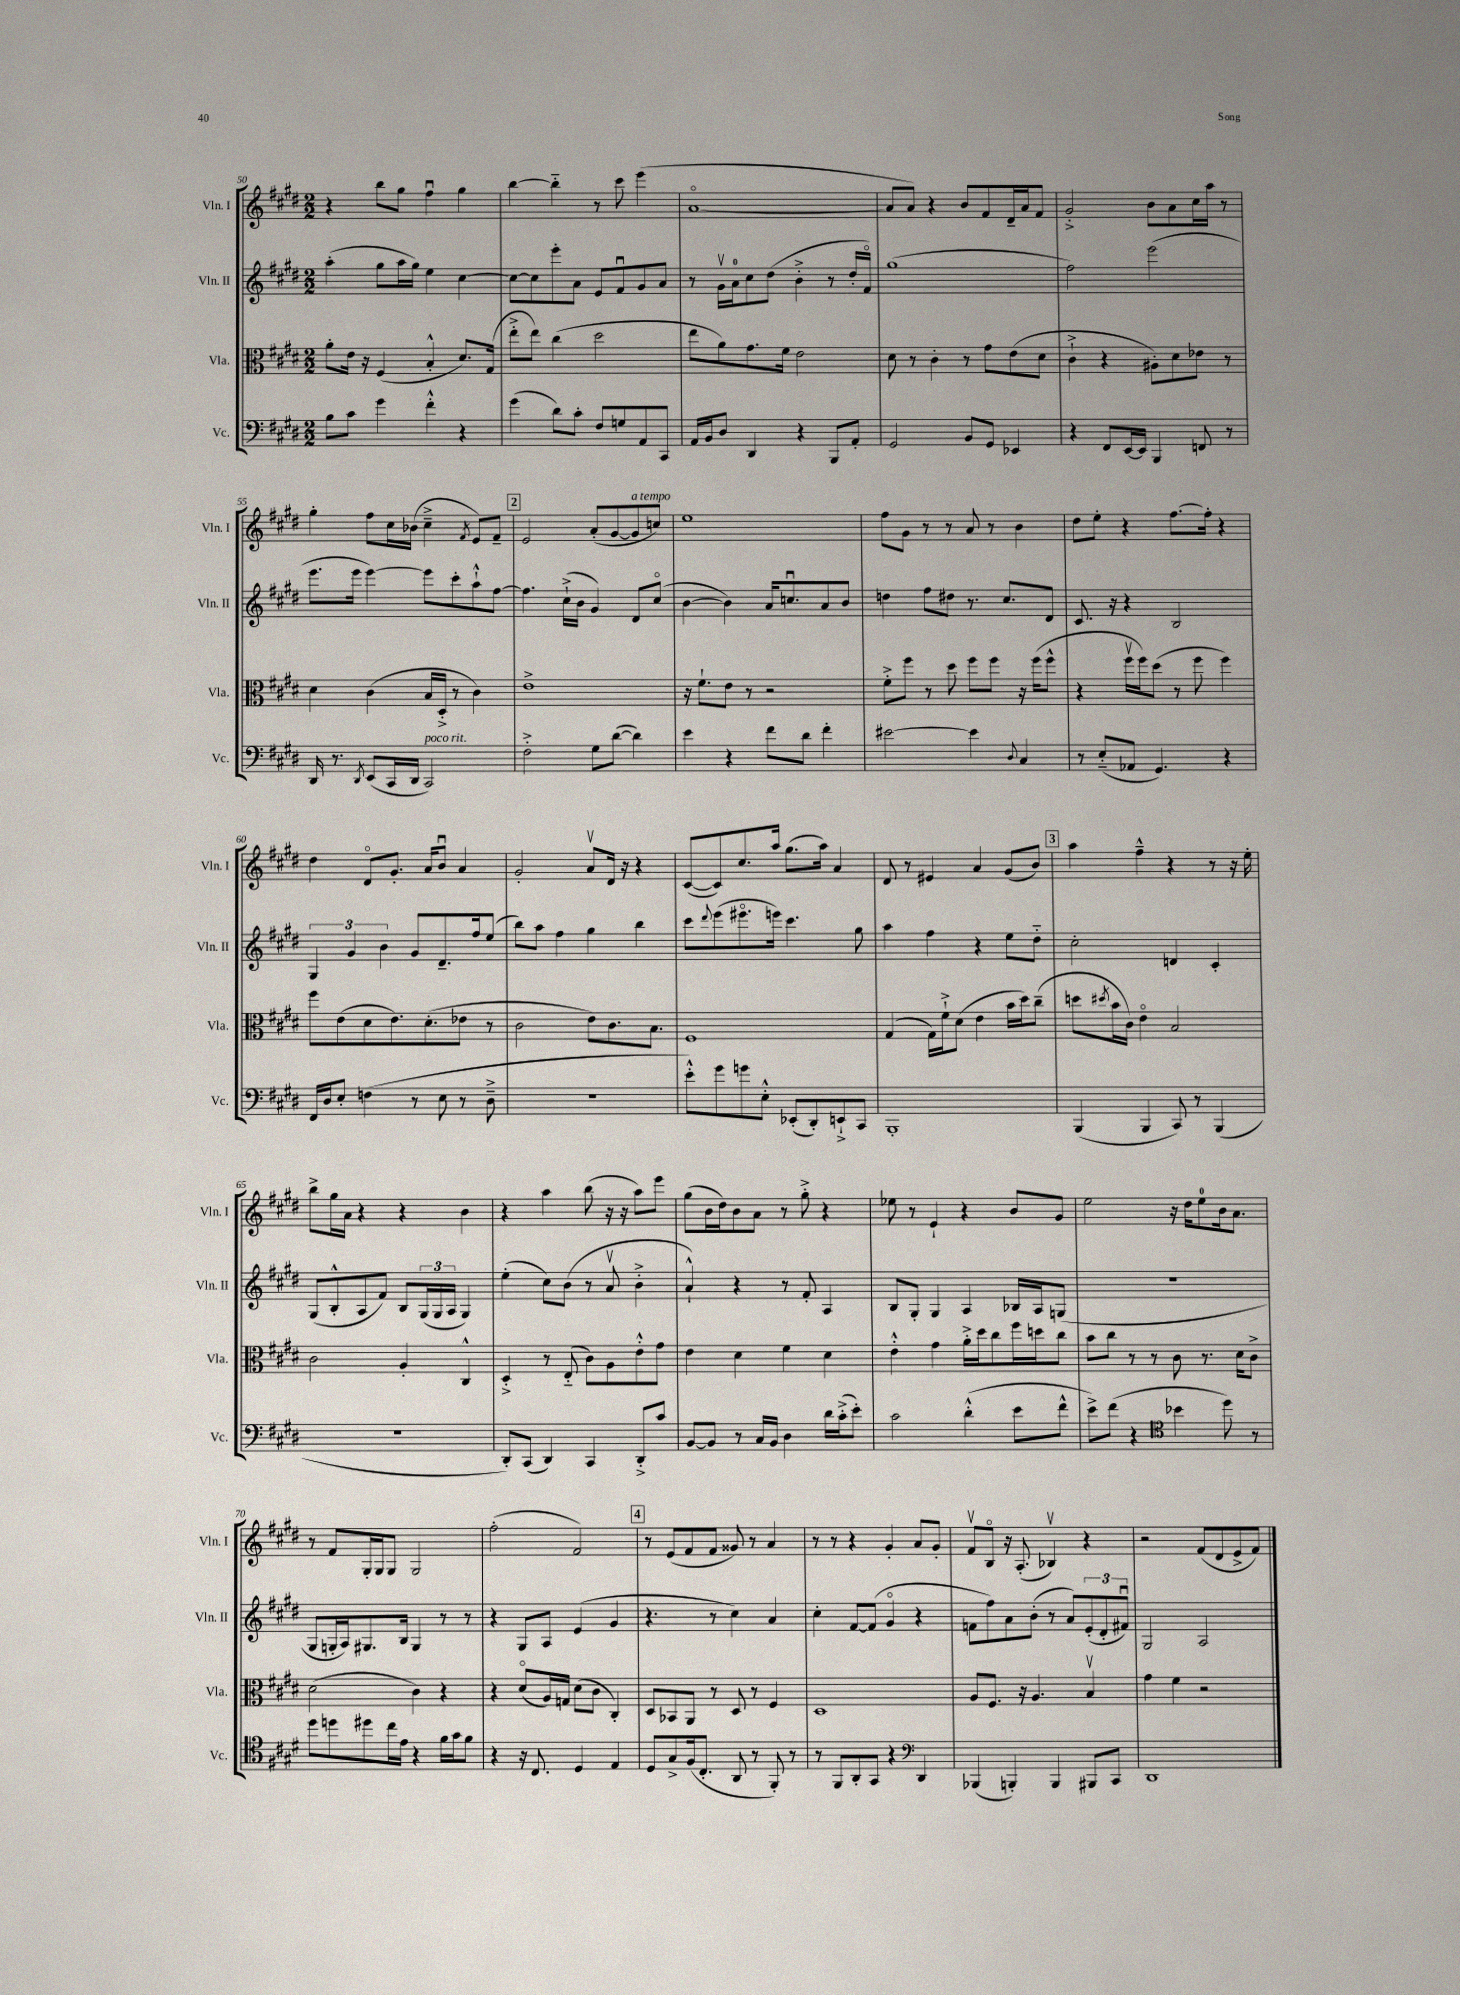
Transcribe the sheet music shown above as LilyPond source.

<<
\new StaffGroup <<
\new Staff = "s0" \with { instrumentName = "Vln. I" shortInstrumentName = "Vln. I" } {
    \clef treble \key e \major \numericTimeSignature \time 2/2
    r4 b''8 gis''8 fis''4\downbow gis''4 |
    b''4~ b''4-_ r8 cis'''8 e'''4( |
    a'1~\flageolet |
    a'8 a'8) r4 b'8 fis'8 dis'16-- a'16 fis'8 |
    gis'2-.-> b'8 a'8 cis''16 a''16 r8 |
    gis''4-. fis''8 cis''16 bes'16( cis''4---> \acciaccatura { fis'8 } e'8) fis'8-- |
    \mark \markup { \box "2" } e'2 a'8-.( gis'8~ gis'8^\markup { \italic "a tempo" } c''8) |
    e''1 |
    fis''8 gis'8 r8 r8 a'8 r8 b'4 |
    dis''8 e''8-. r4 fis''8.~ fis''16-. r4 |
    dis''4 dis'8\flageolet gis'8.-. a'16 b'8\downbow a'4 |
    gis'2-. a'8\upbow dis'16 r16 r4 |
    cis'8~( cis'8) cis''8. a''16 gis''8.( a''16) a'4 |
    dis'8 r8 eis'4 a'4 gis'8( b'8) |
    \mark \markup { \box "3" } a''4 fis''4---^ r4 r8 r16 e''16-. |
    b''8-> gis''16 a'16 r4 r4 b'4 |
    r4 a''4 b''8( r16 r16 a''8) e'''8 |
    gis''8( b'16 dis''16) b'8 a'8 r8 gis''8-.-> r4 |
    ees''8 r8 e'4-! r4 b'8 gis'8 |
    e''2 r16 dis''16 e''8-0 b'16 a'8. |
    r8 fis'8 gis16-. gis16 gis8 gis2 |
    fis''2-.( fis'2) |
    \mark \markup { \box "4" } r8 e'8( fis'8 fis'8 gisis'8) r8 a'4 |
    r8 r8 r4 gis'4-. a'8 gis'8-. |
    fis'8\upbow b8\flageolet r16 a8.-.( bes4\upbow) r4 |
    r2 fis'8( dis'8 e'8-> fis'8) \bar "|." |
}
\new Staff = "s1" \with { instrumentName = "Vln. II" shortInstrumentName = "Vln. II" } {
    \clef treble \key e \major \numericTimeSignature \time 2/2
    a''4-.( gis''8 a''16 gis''16) e''4 cis''4~ |
    cis''8~ cis''8 e'''8-. a'8 e'8 fis'8\downbow gis'8 a'8 |
    r8 gis'16\upbow a'16-0 cis''8 dis''8( b'4-.-> r8 dis''16-. fis'16\flageolet) |
    gis''1( |
    fis''2) e'''2( |
    e'''8. e'''16 e'''4~) e'''8 cis'''8-. a''8-!-^ fis''8~ |
    \mark \markup { \box "2" } fis''4. cis''16-!->( b'16 gis'4) dis'8 cis''8\flageolet( |
    b'4~ b'4) a'16 c''8.\downbow a'8 b'8 |
    d''4 fis''8 dis''8 r8. cis''8. dis'8 |
    cis'8. r16 r4 b2 |
    \tuplet 3/2 { gis4 gis'4 b'4 } gis'8 dis'8.-- fis''16 e''8( |
    b''8) a''8 fis''4 gis''4 b''4 |
    cis'''8 \appoggiatura { dis'''8 } e'''8( eis'''8.\flageolet e'''16) cis'''4. gis''8 |
    a''4 fis''4 r4 e''8 dis''8-_ |
    \mark \markup { \box "3" } cis''2-. d'4 cis'4-. |
    gis8( b8-.-^ a8 fis'8) b8 \tuplet 3/2 { gis16( gis16 a16 } gis4) |
    e''4-.( cis''8) b'8( r8 a'8\upbow b'4-.-> |
    a'4-!-^) r4 r8 fis'8-. a4 |
    b8 gis8-. gis4 a4 bes16 a16 g8( |
    r1 |
    gis8 g16-. a16) gis8. b16 gis4 r8 r8 |
    r4 gis8 a8 e'4( gis'4 |
    \mark \markup { \box "4" } r4. r8 cis''4) a'4 |
    cis''4-. fis'8~ fis'8( gis'4\flageolet r4 |
    f'8 fis''8) a'8 b'8-.( r8 a'8) \tuplet 3/2 { e'8-.( dis'8-. fis'8\downbow) } |
    gis2 a2 \bar "|." |
}
\new Staff = "s2" \with { instrumentName = "Vla." shortInstrumentName = "Vla." } {
    \clef alto \key e \major \numericTimeSignature \time 2/2
    a'8-. e'16 r16 fis4( b4-.-^ dis'8.) gis16( |
    e''8-.-> e''8) cis''4( dis''2 |
    e''8 a'8) gis'8. fis'16 e'2 |
    dis'8 r8 cis'4-. r8 gis'8 e'8( dis'8 |
    cis'4-!-> r4 ais8-.) dis'8 ees'8 r8 |
    dis'4 cis'4( b16 dis16-.-> r8 cis'4) |
    \mark \markup { \box "2" } e'1-> |
    r16 fis'8.-! e'8 r8 r2 |
    fis'8-.-> fis''8 r8 dis''8 fis''8 fis''8 r16 fis''16( fis''8-^ |
    r4 fis''16\upbow fis''16) dis''8( r8 fis''8 fis''4) |
    fis''8 e'8( dis'8 e'8.) dis'8.-.( ees'8 r8 |
    cis'2 e'8) cis'8. b8. |
    fis1 |
    gis4( gis16) fis'16-!-> dis'8( e'4 b'16 dis''16) cis''8--( |
    \mark \markup { \box "3" } d''8 \acciaccatura { dis''8 } b'16 cis'16) e'4\flageolet b2 |
    cis'2 a4-. cis4-^ |
    dis4-.-> r8 e8-_( cis'8) a8 e'8-.-^ gis'8 |
    e'4 dis'4 fis'4 dis'4 |
    e'4-.-^ gis'4 a'16-.-> dis''16 cis''8 fis''16 d''16 cis''8 |
    b'8 cis''8 r8 r8 cis'8 r8. dis'16 cis'8-> |
    dis'2( cis'4) r4 |
    r4 dis'8\flageolet( a16) g16 dis'8( cis'8 cis4-.) |
    \mark \markup { \box "4" } dis8 bes,8 a,8 r8 dis8 r8 fis4 |
    dis1 |
    a8 fis8. r16 a4. b4\upbow |
    gis'4 fis'4 r2 \bar "|." |
}
\new Staff = "s3" \with { instrumentName = "Vc." shortInstrumentName = "Vc." } {
    \clef bass \key e \major \numericTimeSignature \time 2/2
    b8 cis'8 gis'4 fis'4-.-^ r4 |
    gis'4( dis'8) cis'8-. fis8 g8 a,8 cis,8 |
    a,16 b,16 dis8 dis,4 r4 b,,8 a,8-. |
    gis,2 b,8 gis,8 ees,4 |
    r4 fis,8 e,16~ e,16 b,,4 f,8 r8 |
    dis,16 r8. \acciaccatura { dis,8 } e,8( cis,16 dis,16 cis,2^\markup { \italic "poco rit." }) |
    \mark \markup { \box "2" } fis2-.-> gis8 dis'8~( dis'4) |
    e'4 r4 fis'8 dis'8 fis'4-. |
    eis'2~ eis'4 \appoggiatura { dis8 } cis4 |
    r8 e8-_( aes,8 gis,4.) r4 |
    fis,16 dis16 e8-. f4( r8 e8 r8 dis8---> |
    r1 |
    e'8-.-^) gis'8 g'8 e8-.-^ ees,8-.( dis,8-.) e,8-!-> cis,8 |
    b,,1-. |
    \mark \markup { \box "3" } b,,4( b,,4 cis,8) r8 b,,4( |
    R1 |
    dis,8-.) cis,8( dis,4) cis,4 dis,8-.-> cis'8 |
    b,8~ b,8 r8 cis16 b,16 dis4 dis'16 cis'16-.->( e'8-.) |
    cis'2 dis'4-.-^( e'8 fis'8-^ |
    e'8->) fis'8( r4 \clef tenor bes'4 dis''8) r8 |
    dis''8 d''8 dis''8 cis''16 e'16 r4 fis'16 gis'16 fis'8 |
    r4 r16 cis8. dis4 e4 |
    \mark \markup { \box "4" } dis8 gis8-> fis16( cis8.-. a,8 r8 fis,8-.) r8 |
    r8 fis,8 a,8-. gis,8 r4 \clef bass dis,4 |
    bes,,4( b,,4-.) b,,4 bis,,8 cis,8 |
    dis,1 \bar "|." |
}
>>
>>
\layout { \context { \Score currentBarNumber = #50 } }
